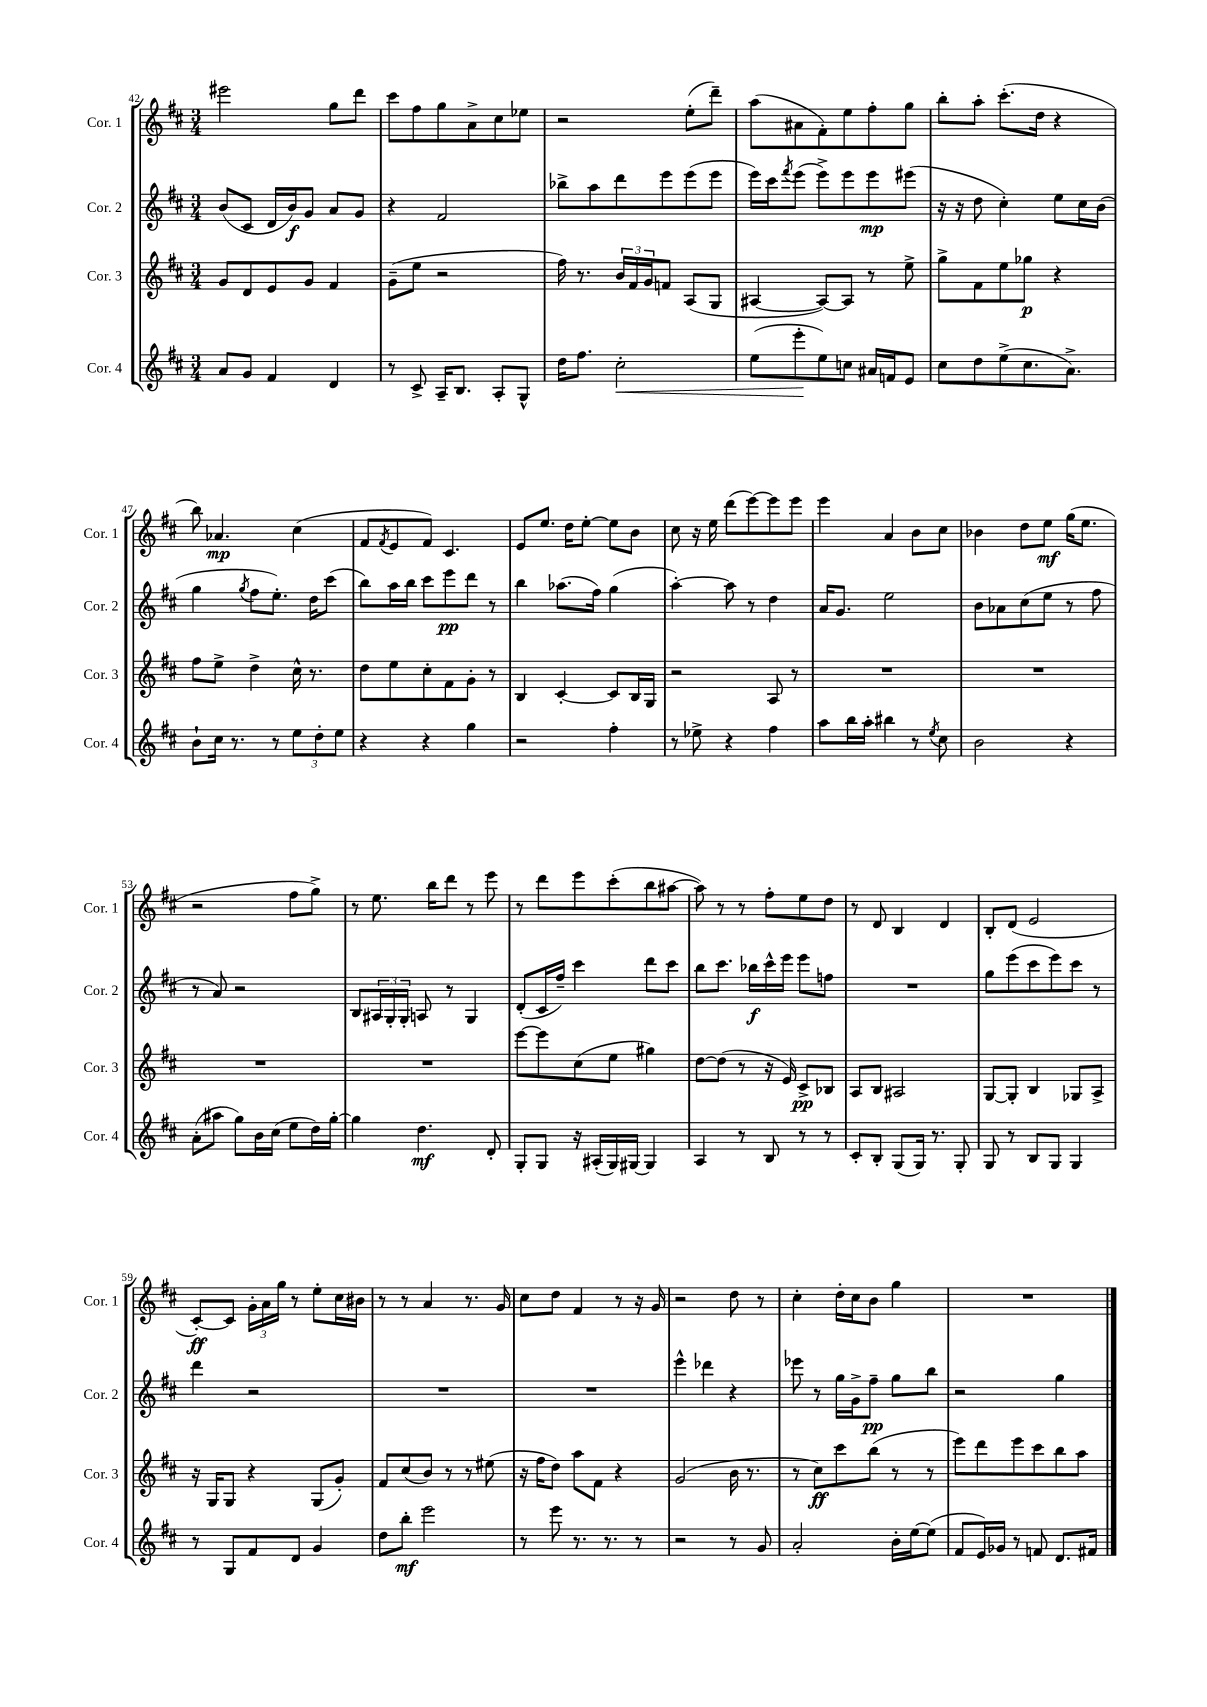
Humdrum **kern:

**kern	**kern	**kern	**kern
*staff4	*staff3	*staff2	*staff1
*clefG2	*clefG2	*clefG2	*clefG2
*k[f#c#]	*k[f#c#]	*k[f#c#]	*k[f#c#]
*M3/4	*M3/4	*M3/4	*M3/4
8a	8g	(8b	2eee#
8g	8d	8c#	.
4f#	8e	16d	.
.	.	16b)	.
.	8g	8g	.
4d	4f#	8a	8gg
.	.	8g	8ddd
=	=	=	=
8r	(8g~	4r	8ccc#
8c#^	8ee	.	8ff#
16A~	2r	2f#	8gg
8.B	.	.	.
.	.	.	8a^
8A'	.	.	8cc#
8G^^	.	.	8ee-
=	=	=	=
16dd	16ff#)	8bb-^	2r
8.ff#	8.r	.	.
.	.	8aa	.
2cc#'	24b	8ddd	.
.	24f#	.	.
.	24g	.	.
.	8f	8eee	.
.	(8A	(8eee	(8ee'
.	8G	8eee	8ddd~)
=	=	=	=
(8ee	[4A#	16eee)	(8aa
.	.	16ccc#	.
.	.	8qfff#	.
8eee'	.	(8eee	8a#
8ee)	8A#_)	8eee^)	8f#')
8cc	8A#]	8eee	8ee
16a#	8r	8eee	8ff#'
16f	.	.	.
8e	8ee^	(8eee#	8gg
=	=	=	=
8cc#	8gg^	16r	8bb'
.	.	16r	.
8dd	8f#	8dd	8aa'
(8ee^	8ee	4cc#')	(8.ccc#'
8.cc#	8gg-	.	.
.	.	.	16dd
.	4r	8ee	4r
8.a^)	.	.	.
.	.	16cc#	.
.	.	(16b	.
=	=	=	=
8b`	8ff#	4gg	8bb)
16cc#	8ee^	.	4.a-
8.r	.	.	.
.	.	8qgg	.
.	4dd^	8ff#	.
8r	.	8.ee')	.
12ee	16cc#^^	.	(4cc#
.	8.r	16dd	.
12dd'	.	.	.
.	.	(8ccc#	.
12ee	.	.	.
=	=	=	=
4r	8dd	8bb)	8f#
.	.	.	8qf#
.	8ee	16aa	8e
.	.	16bb	.
4r	8cc#'	8ccc#	8f#)
.	8f#	8eee	4.c#
4gg	8g'	8ddd	.
.	8r	8r	.
=	=	=	=
2r	4B	4bb	8e
.	.	.	8.ee
.	[4c#'	(8.aa-	.
.	.	.	16dd
.	.	.	[8ee'
.	.	16ff#)	.
4ff#'	8c#]	(4gg	8ee]
.	16B	.	8b
.	16G	.	.
=	=	=	=
8r	2r	[4aa')	8cc#
8ee-^	.	.	16r
.	.	.	16ee
4r	.	8aa]	(8ddd
.	.	8r	[8eee)
4ff#	8A	4dd	8eee]
.	8r	.	8eee
=	=	=	=
8aa	2.r	16a	4eee
.	.	8.g	.
16bb	.	.	.
16aa'	.	.	.
4bb#	.	2ee	4a
8r	.	.	8b
8qee	.	.	.
8cc#	.	.	8cc#
=	=	=	=
2b	2.r	8b	4b-
.	.	8a-	.
.	.	(8cc#	8dd
.	.	8ee	8ee
4r	.	8r	(16gg
.	.	.	8.ee
.	.	8ff#	.
=	=	=	=
(8a'	2.r	8r	2r
8aa#	.	8a)	.
8gg)	.	2r	.
16b	.	.	.
(16cc#	.	.	.
8ee	.	.	8ff#
16dd)	.	.	8gg^)
[16gg'	.	.	.
=	=	=	=
4gg]	2.r	8B	8r
.	.	24A#	8.ee
.	.	24G'	.
.	.	24G'	.
4.dd	.	8A	.
.	.	.	16bb
.	.	8r	8ddd
.	.	4G	8r
8d'	.	.	8eee
=	=	=	=
8G'	[8eee	(8d'	8r
8G	8eee]	16c#	8ddd
.	.	16ff#~)	.
16r	(8cc#	4ccc#	8eee
(16A#'	.	.	.
16G)	8ee	.	(8ccc#'
[16G#	.	.	.
4G#]	4gg#)	8ddd	8bb
.	.	8ccc#	[8aa#
=	=	=	=
4A	[8dd	8bb	8aa#])
.	(8dd]	8.ccc#	8r
8r	8r	.	8r
.	.	16bb-	.
8B	16r	16ccc#^^	8ff#'
.	16e)	16eee	.
8r	8c#^	8eee	8ee
8r	8B-	8ff	8dd
=	=	=	=
8c#'	8A	2.r	8r
8B'	8B	.	8d
(8G	2A#	.	4B
16G)	.	.	.
8.r	.	.	.
.	.	.	4d
8G'	.	.	.
=	=	=	=
8G	[8G	8gg	8B'
8r	8G']	(8eee	(8d
8B	4B	8ccc#	2e
8G	.	8eee)	.
4G	8G-	8ccc#	.
.	8A^	8r	.
=	=	=	=
8r	16r	4ddd	[8c#')
.	16G	.	.
8G	8G	.	8c#]
8f#	4r	2r	24g'
.	.	.	24a
.	.	.	24gg
8d	.	.	8r
4g	(8G	.	8ee'
.	8g')	.	16cc#
.	.	.	16b#
=	=	=	=
8dd	8f#	2.r	8r
8bb'	(8cc#	.	8r
2eee	8b)	.	4a
.	8r	.	.
.	8r	.	8.r
.	(8ee#	.	.
.	.	.	16g
=	=	=	=
8r	16r	2.r	8cc#
.	16ff#	.	.
8eee	8dd)	.	8dd
8.r	8aa	.	4f#
.	8f#	.	.
8.r	.	.	.
.	4r	.	8r
8r	.	.	16r
.	.	.	16g
=	=	=	=
2r	(2g	4eee^^	2r
.	.	4ddd-	.
8r	16b	4r	8dd
.	8.r	.	.
8g	.	.	8r
=	=	=	=
2a'	8r	8eee-	4cc#'
.	8cc#)	8r	.
.	8ccc#	16gg	16dd'
.	.	16g^	16cc#
.	(8bb	8ff#~	8b
16b'	8r	8gg	4gg
[16ee	.	.	.
(8ee]	8r	8bb	.
=	=	=	=
8f#	8eee)	2r	2.r
16e)	8ddd	.	.
16g-	.	.	.
8r	8eee	.	.
8f	8ccc#	.	.
8.d	8bb	4gg	.
.	8aa	.	.
16f#	.	.	.
==	==	==	==
*-	*-	*-	*-
